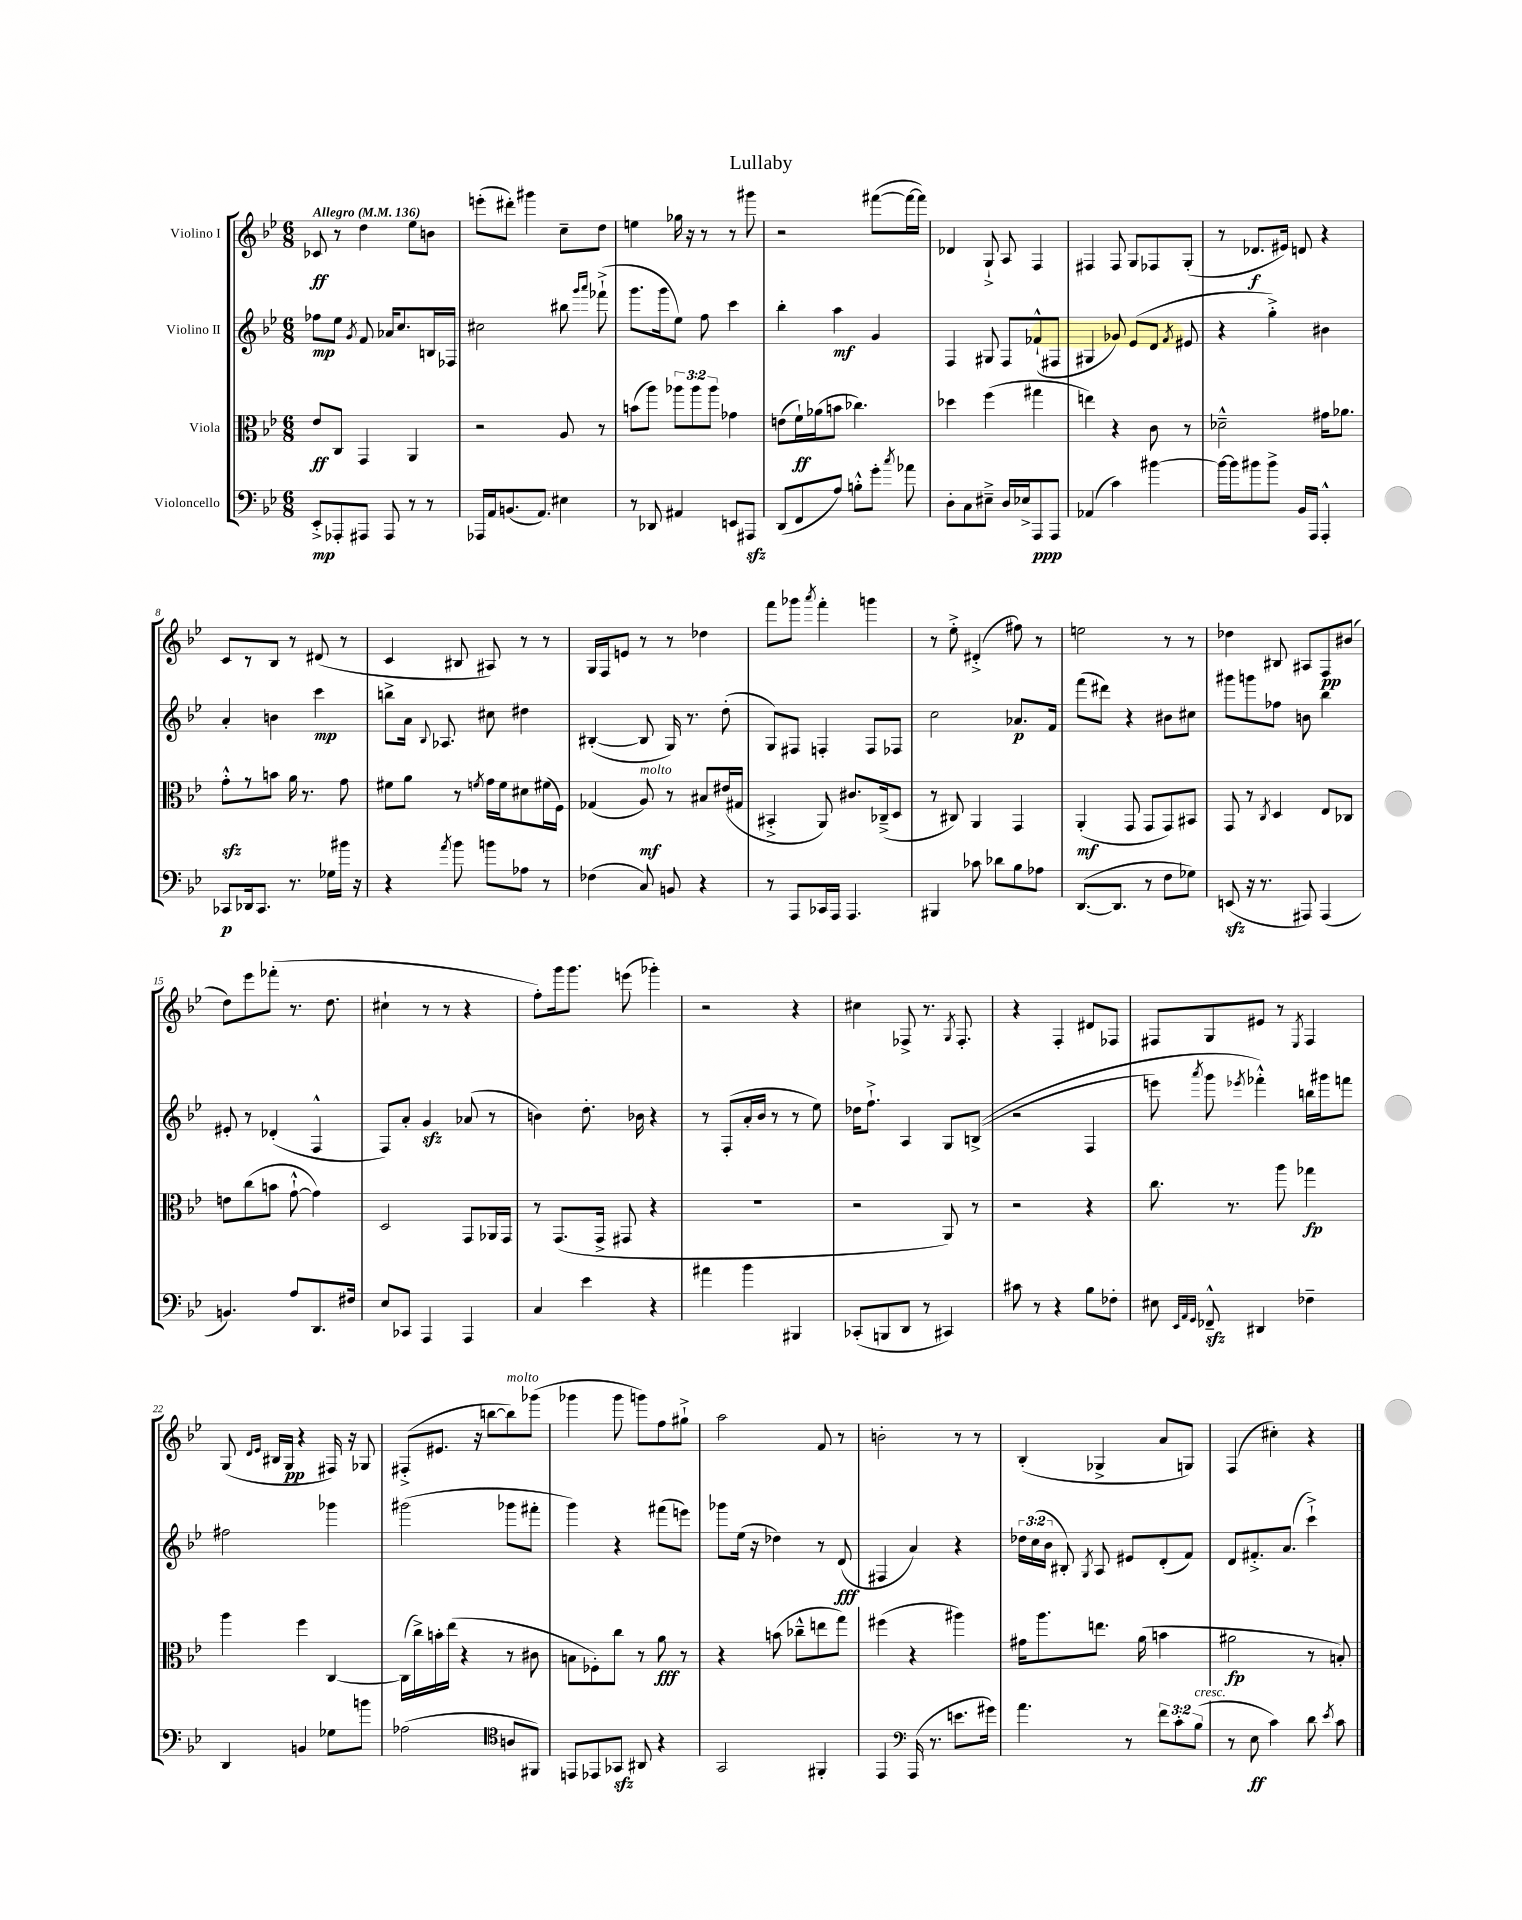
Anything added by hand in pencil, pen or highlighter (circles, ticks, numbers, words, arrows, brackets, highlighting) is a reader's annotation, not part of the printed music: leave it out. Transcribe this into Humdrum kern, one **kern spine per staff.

**kern	**kern	**kern	**kern
*staff4	*staff3	*staff2	*staff1
*clefF4	*clefC3	*clefG2	*clefG2
*k[b-e-]	*k[b-e-]	*k[b-e-]	*k[b-e-]
*M6/8	*M6/8	*M6/8	*M6/8
*MM136	*MM136	*MM136	*MM136
8EE-'^	8e-	8ff-	8c-
8AAA-'	8C	8ee-	8r
.	.	8qg	.
8AAA#	4GG	8f	4dd
8AAA#	.	16a-	.
.	.	8.cc	.
8r	4AA	.	8ee-
8r	.	16B	8b
.	.	16F-	.
=	=	=	=
16AAA-	2r	2cc#	(8eee'
16AA	.	.	.
(8.BB	.	.	8ddd#')
.	.	.	4ggg#
8.AA)	.	.	.
4E#	8A	8bb#	8cc~
.	.	16qqggg	.
.	.	16qqaaa	.
.	8r	(8fff-`^	8dd
=	=	=	=
8r	(8b	8.ggg	4ee
8DD-	8aa)	.	.
.	.	16ggg	.
4AA#	12aa-	8ee-)	16gg-
.	.	.	16r
.	12aa-	.	.
.	.	8ff	8r
.	12aa-	.	.
8EE	4g-	4ccc	8r
8AAA#	.	.	8ggg#
=	=	=	=
(8DD	(8e	4bb-'	2r
8FF	16f`)	.	.
.	(16a-	.	.
8A)	8b	4aa	.
8B'^^	4.cc-)	.	.
8g'	.	4g	([8fff#
8qcc	.	.	.
8a-	.	.	16fff#_
.	.	.	16fff#])
=	=	=	=
8D'	4dd-	4F	4d-
8C	.	.	.
8E#~^	(4ff	8G#	8G`^
16D	.	8F	8A
16E-^	.	.	.
8AAA	4gg#	(8f-`^^	4F
8AAA	.	8F#	.
=	=	=	=
(4AA-	4ee)	4G#	4F#
4c)	4r	8g-)	8F#
.	.	(8e-	8G
[4b#	8c	8d	8F-
.	.	8qf	.
.	8r	8e#	(8G'
=	=	=	=
16b#_	2d-~^^	4r	8r
16b#]	.	.	.
8b#	.	.	8.d-
8b#^	.	4gg'^)	.
.	.	.	16e#)
16BB-	.	.	8d
16AAA	.	.	.
4AAA'^^	16g#	4b#	4r
.	8.a-	.	.
=	=	=	=
8CC-	8g'^^	4a'	8c
16DD-	8r	.	8r
8.CC-	.	.	.
.	8b	4b	8B-
8.r	16a	.	8r
.	8.r	.	.
.	.	4ccc	(8d#
16G-	.	.	.
16b#	8g	.	8r
16r	.	.	.
=	=	=	=
4r	8f#	8bb^	4c
.	8a	16a	.
.	.	8qqB-	.
.	.	8.A-	.
8qa	.	.	.
8b-	8r	.	8B#
.	8qf	.	.
8b	16g	8cc#	8A#)
.	16f	.	.
8A-	8d#	4dd#	8r
8r	(16f#	.	8r
.	16F)	.	.
=	=	=	=
(4F-	(4G-	([4B#'	16G
.	.	.	16F
.	.	.	8e
8C)	8A)	8B#]	8r
8BB	8r	16G)	8r
.	.	8.r	.
4r	8B#	.	4dd-
.	(16e#	(8dd'	.
.	16G#	.	.
=	=	=	=
8r	4BB#'^	8G)	8fff
8AAA	.	8F#	8ggg-
.	.	.	8qaaa
16CC-	8AA)	4F'	4fff'
16AAA	.	.	.
4.AAA	8.c#	.	.
.	.	8F	4ggg
.	(16C-~^	.	.
.	8D	8F-	.
=	=	=	=
4BBB#	8r	2cc	8r
.	8C#)	.	8ee-'^
8c-	4AA	.	(4d#'^
8d-	.	.	.
8B-	4GG	8.a-	8ff#)
8A-	.	.	8r
.	.	16f	.
=	=	=	=
([8.DD	(4AA'	(8fff	2ee
.	.	8ddd#)	.
8.DD]	.	.	.
.	8GG	4r	.
8r	8GG	.	.
8F	8GG)	8b#	8r
8G-)	8BB#	8cc#	8r
=	=	=	=
(8EE	8GG	8ggg#	4dd-
16r	8r	8ggg	.
8.r	.	.	.
.	8qC	.	.
.	4D	8ff-	8B#
8AAA#)	.	8b	8A#
(4AAA#	8E-	4bb-	8F
.	8C-	.	(8b#
=	=	=	=
4.BB)	8e	8e#'	8dd)
.	(8cc	8r	8eee-
.	8b	(4d-'	(8fff-'
8A	[8g`^^	.	8.r
8.DD	4g])	4F^^	.
.	.	.	8.dd
16F#	.	.	.
=	=	=	=
8E-	2D	8F)	4cc#`
8CC-	.	8a'	.
4AAA	.	4g	8r
.	.	.	8r
4AAA	8GG	(8a-	4r
.	16AA-	8r	.
.	16GG	.	.
=	=	=	=
4C	8r	4b)	8ff')
.	(8.GG	.	16ggg
.	.	.	8.ggg
4e-	.	8.dd'	.
.	16GG^	.	.
.	8GG#	.	(8eee
.	.	16b-	.
4r	4r	4r	4ggg-')
=	=	=	=
4a#	2.r	8r	2r
.	.	(8F'	.
4b-	.	16a'	.
.	.	16b-	.
.	.	8r	.
4BBB#	.	8r	4r
.	.	8ee-)	.
=	=	=	=
(8CC-'	2r	16dd-	4cc#
.	.	8.ff`^	.
8BBB	.	.	.
8DD	.	4A	8F-^
8r	.	.	8.r
4CC#)	8AA)	8G	.
.	.	.	8qG
.	.	.	8.F-'
.	8r	&((8B^	.
=	=	=	=
8c#	2r	2r	4r
8r	.	.	.
4r	.	.	4F'
8B-	4r	4F	8d#
8F-'	.	.	8F-
=	=	=	=
8E#	8.cc	8eee)	8F#
32qqEE-	.	.	.
32qqAA	.	.	.
32qqGG	.	8qaaa	.
8FF-~^^	.	8ggg	8G
.	8.r	.	.
.	.	8qeee-	.
4DD#	.	4fff-'^^&)	8e#
.	8aa	.	8r
.	.	.	8qE-
4F-~	4gg-	16bb	4F#
.	.	16ggg#	.
.	.	8fff	.
=	=	=	=
4DD	4aa	2ff#	(8G
.	.	.	16qqd
.	.	.	16qqe-
.	.	.	16B#
.	.	.	16G
4BB	4ff	.	4r
8G-	[4C	4ggg-	16F#)
.	.	.	16r
8b	.	.	8G-
=	=	=	=
(2A-	(16C]	(2ggg#	(8F#'^
.	16cc^)	.	.
.	16b'	.	8.e#
.	(16ee-	.	.
.	4r	.	.
.	.	.	16r
.	.	.	[8bb
*clefC4	*	*	*
8A	8r	8ggg-	8bb])
8FF#)	8c#	8fff#'	(8ggg-
=	=	=	=
8EE	8B	4ggg)	4ggg-
8EE-	8F-')	.	.
8GG-	8cc	4r	8ggg-
8AA#	8r	.	8ggg)
4r	8a	(8fff#	8ff
.	8r	8eee)	8gg#`^
=	=	=	=
2GG	4r	8ggg-	2aa
.	.	(16ee-	.
.	.	16r	.
.	(8b	4dd-)	.
.	8cc-~^^	.	.
4FF#'	8ee	8r	8f
.	8gg)	(8d	8r
=	=	=	=
4EE-	(4ff#	4F#	2b'
*clefF4	*	*	*
(16AAA	4r	4a)	.
8.r	.	.	.
8.e	4aa#)	4r	8r
.	.	.	8r
16g#)	.	.	.
=	=	=	=
4.a	16g#	24dd-	(4B-'
.	.	(24cc	.
.	8.aa	.	.
.	.	24b-	.
.	.	8B#')	.
.	.	8qG	.
.	8.ee	8A	4G-^
8r	.	8e#	.
.	(16a	.	.
12f	4b	(8d'	8a
12c'	.	.	.
.	.	8f)	8G)
(12B-	.	.	.
=	=	=	=
8r	2a#	8d	(4F
8E-	.	8.f#'^	.
4c)	.	.	4cc#')
.	.	(8.a	.
8d	8r	4ccc`^)	4r
8qe-	.	.	.
8c	8B')	.	.
==	==	==	==
*-	*-	*-	*-
